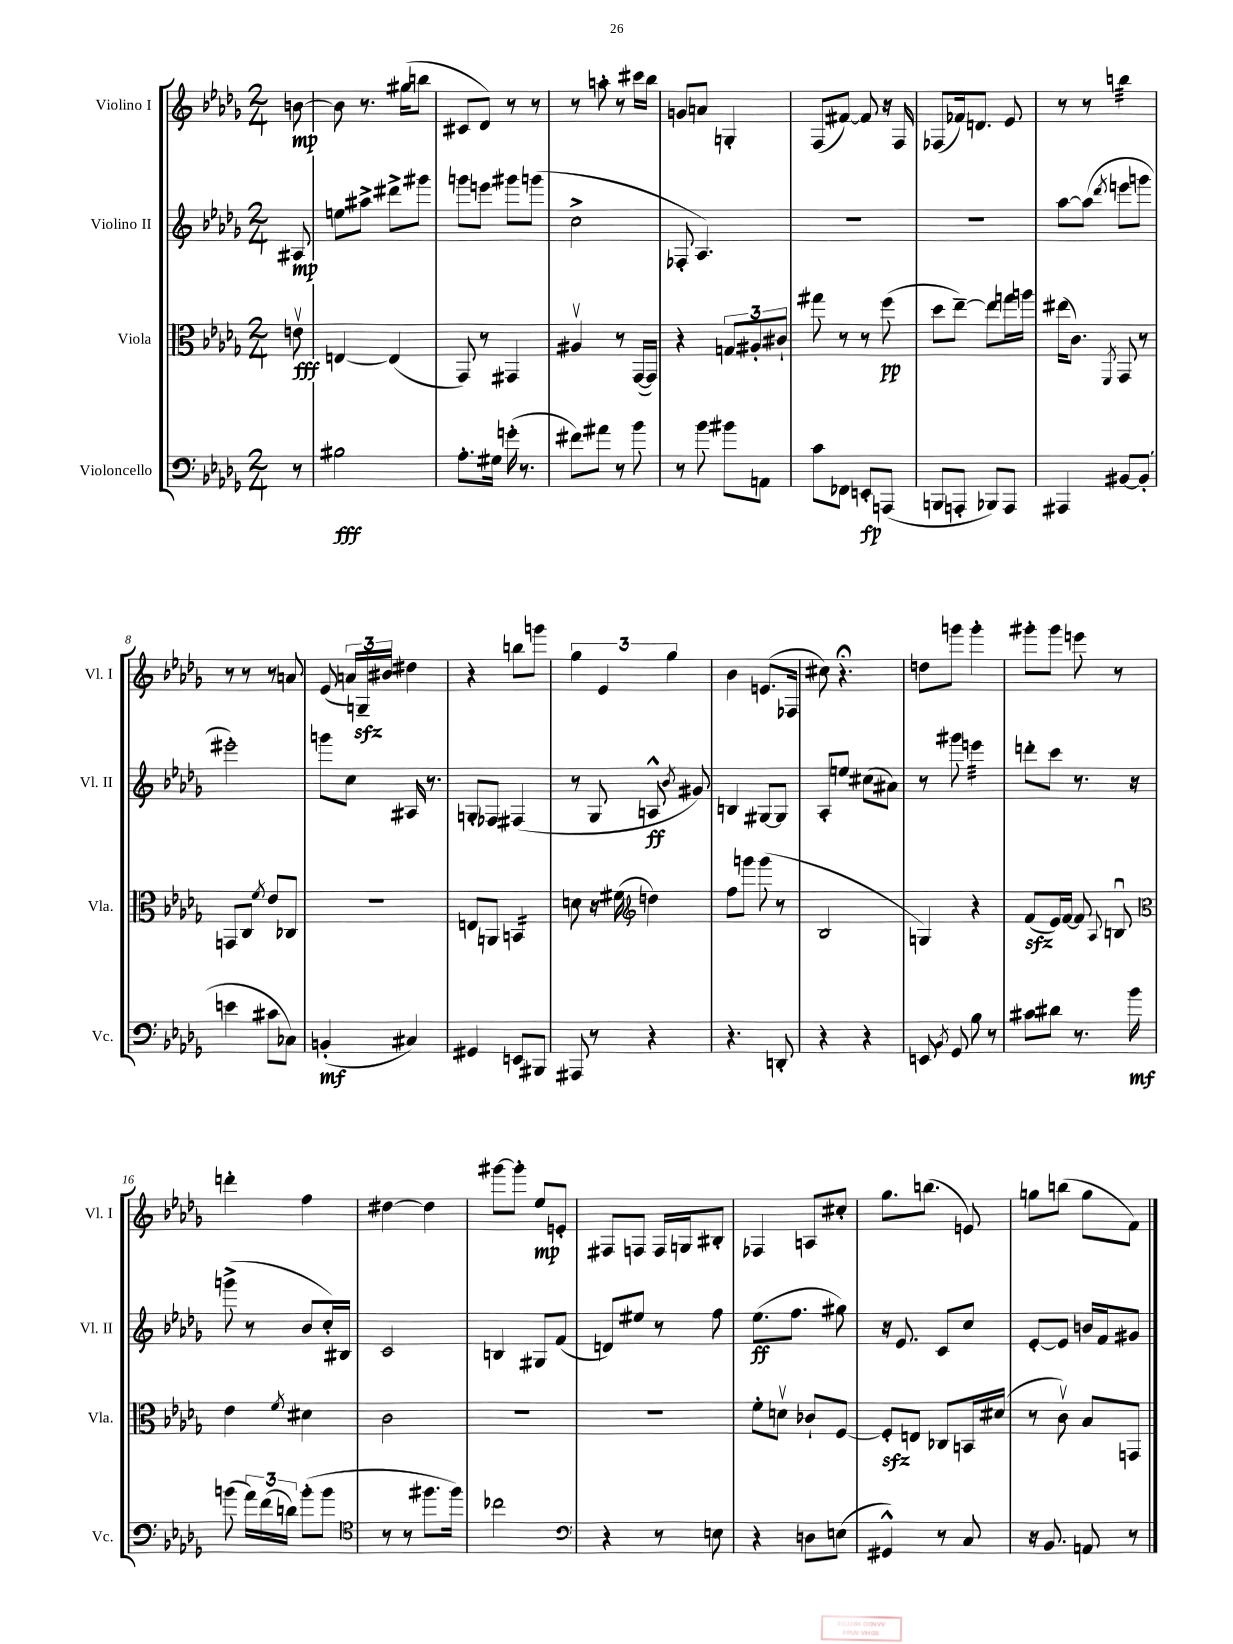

**kern	**dynam	**kern	**dynam	**kern	**dynam	**kern	**dynam
*part4	*part4	*part3	*part3	*part2	*part2	*part1	*part1
*staff4	*staff4	*staff3	*staff3	*staff2	*staff2	*staff1	*staff1
*I"Violoncello	*	*I"Viola	*	*I"Violino II	*	*I"Violino I	*
*I'Vc.	*	*I'Vla.	*	*I'Vl. II	*	*I'Vl. I	*
*clefF4	*	*clefC3	*	*clefG2	*	*clefG2	*
*k[b-e-a-d-g-]	*	*k[b-e-a-d-g-]	*	*k[b-e-a-d-g-]	*	*k[b-e-a-d-g-]	*
*M2/4	*	*M2/4	*	*M2/4	*	*M2/4	*
=	=	=	=	=	=	=	=
8r	.	8env\	fff	8A#X/	mp	[8bn\	mp
=1	=1	=1	=1	=1	=1	=1	=1
2B#X\	fff	[4En/	.	8een\L	.	8b\]	.
.	.	.	.	8aa#X^\J	.	8.r	.
.	.	(4E/]	.	8ddd#X^\L	.	.	.
.	.	.	.	.	.	(16gg#X\KL	.
.	.	.	.	8ggg#X\J	.	8bbn\J	.
=2	=2	=2	=2	=2	=2	=2	=2
8.A-'\L	.	8GG-/)	.	8gggn\L	.	8c#X/L	.
.	.	8r	.	8eeen\J	.	8d-/J)	.
16G#X\Jk	.	.	.	.	.	.	.
(16gn'\	.	4GG#X/	.	8ggg#X\L	.	8r	.
8.r	.	.	.	.	.	.	.
.	.	.	.	(8gggn\J	.	8r	.
=3	=3	=3	=3	=3	=3	=3	=3
8f#X\L)	.	4A#Xv/	.	2cc^\	.	8r	.
8a#X\J	.	.	.	.	.	8aan'\	.
8r	.	8r	.	.	.	8r	.
8b-\	.	([16GG-/LL	.	.	.	16ccc#X\LL	.
.	.	16GG-/JJ])	.	.	.	16bb-\JJ	.
=4	=4	=4	=4	=4	=4	=4	=4
8r	.	4r	.	8F-X'/	.	8gn/L	.
8b-\	.	.	.	4.A-/)	.	8an/J	.
8b#X\L	.	12Gn/L	.	.	.	4Gn'/	.
.	.	12A#X'/	.	.	.	.	.
8AAn\J	.	.	.	.	.	.	.
.	.	12c#X`/J	.	.	.	.	.
=5	=5	=5	=5	=5	=5	=5	=5
8c\L	.	8gg#X\	.	2r	.	(8F/L	.
8FF-X\J	.	8r	.	.	.	[8f#X/J)	.
8EEn'/L	fp	8r	.	.	.	8f#/]	.
(8AAAn/J	.	(8ff\	pp	.	.	16r	.
.	.	.	.	.	.	16F/	.
=6	=6	=6	=6	=6	=6	=6	=6
8BBBn/L	.	8dd-\L	.	2r	.	(8F-X/L	.
8AAAn'/J	.	[8ee-~\J)	.	.	.	16f-X/k)	.
.	.	.	.	.	.	8.dn/J	.
8BBB-X/L)	.	8ee-\L]	.	.	.	.	.
8AAA/J	.	16ggn\L	.	.	.	8e-/	.
.	.	16aan\JJ	.	.	.	.	.
=7	=7	=7	=7	=7	=7	=7	=7
4AAA#X/	.	(16ee#X\KL	.	[8aa-\L	.	8r	.
.	.	8.c\J)	.	.	.	.	.
.	.	.	.	(8aa-\J]	.	8r	.
.	.	8qFF/	.	8qddd-/	.	.	.
*	*	*	*	*	*	*tremolo	*
[8BB#X/L	.	8GG-/	.	8eeen\L	.	32bbn\LLL	.
.	.	.	.	.	.	32bbn\	.
.	.	.	.	.	.	32bbn\	.
.	.	.	.	.	.	32bbn\	.
(8BB#'/J]	.	8r	.	8gggn\J	.	32bbn\	.
.	.	.	.	.	.	32bbn\	.
.	.	.	.	.	.	32bbn\	.
.	.	.	.	.	.	32bbn\JJJ	.
*	*	*	*	*	*	*Xtremolo	*
!!LO:LB:g=z
=8	=8	=8	=8	=8	=8	=8	=8
4en\	.	8GGn/L	.	2eee#X'\)	.	8r	.
.	.	8C/J	.	.	.	8r	.
.	.	8qf/	.	.	.	.	.
8c#X\L	.	8e-/L	.	.	.	8r	.
8C-X\J)	.	8C-X/J	.	.	.	8an/	.
=9	=9	=9	=9	=9	=9	=9	=9
(4BBn'/	mf	2r	.	8gggn\L	.	(8e-/	.
.	.	.	.	8cc\J	.	24an/LL)	.
.	.	.	.	.	.	24Gnzz~/	.
.	.	.	.	.	.	24b#X/JJ	.
4C#X/)	.	.	.	16A#X/	.	4dd#X\	.
.	.	.	.	8.r	.	.	.
=10	=10	=10	=10	=10	=10	=10	=10
4GG#X/	.	8En/L	.	8Gn'/L	.	4r	.
.	.	8AAn/J	.	8F-X/J	.	.	.
*	*	*tremolo	*	*	*	*	*
8EEn/L	.	16BBn/LL	.	(4F#X/	.	8bbn\L	.
.	.	16BBn/	.	.	.	.	.
8BBB#X/J	.	16BBn/	.	.	.	8gggn\J	.
.	.	16BBn/JJ	.	.	.	.	.
*	*	*Xtremolo	*	*	*	*	*
=11	=11	=11	=11	=11	=11	=11	=11
8AAA#X/	.	8dn\	.	8r	.	6gg-\	.
8r	.	16r	.	8G-/	.	.	.
.	.	.	.	.	.	6e-/	.
.	.	(16f#X\	.	.	.	.	.
*	*	*clefG2	*	*	*	*	*
4r	.	4ddn\)	.	8An^^/	ff	.	.
.	.	.	.	.	.	6gg-\	.
.	.	.	.	8qb-/	.	.	.
.	.	.	.	8g#X/)	.	.	.
=12	=12	=12	=12	=12	=12	=12	=12
4.r	.	8ff\L	.	4Bn/	.	4b-\	.
.	.	8gggn\J	.	.	.	.	.
.	.	(8ggg\	.	[8G#X/L	.	(8.en/L	.
8DDn'/	.	8r	.	8G#/J]	.	.	.
.	.	.	.	.	.	16F-X/Jk	.
=13	=13	=13	=13	=13	=13	=13	=13
4r	.	2B-/	.	8A-'/L	.	8cc#X\)	.
.	.	.	.	8een/J	.	4.r;<	.
4r	.	.	.	(8cc#X\L	.	.	.
.	.	.	.	8a#X\J)	.	.	.
=14	=14	=14	=14	=14	=14	=14	=14
8EEn/	.	4Gn/)	.	8r	.	8ddn\L	.
8qBB-/	.	.	.	.	.	.	.
8GG-/	.	.	.	8ggg#X\	.	8gggn\J	.
*	*	*	*	*tremolo	*	*	*
8B-\	.	4r	.	32eeen\LLL	.	4ggg'\	.
.	.	.	.	32eeen\	.	.	.
.	.	.	.	32eeen\	.	.	.
.	.	.	.	32eeen\	.	.	.
8r	.	.	.	32eeen\	.	.	.
.	.	.	.	32eeen\	.	.	.
.	.	.	.	32eeen\	.	.	.
.	.	.	.	32eeen\JJJ	.	.	.
*	*	*	*	*Xtremolo	*	*	*
=15	=15	=15	=15	=15	=15	=15	=15
8c#X\L	.	(8fzz/L	.	8dddn'\L	.	8ggg#X'\L	.
8d#X\J	.	16e-/L)	.	8ccc\J	.	8ggg#\J	.
.	.	[16f/JJ	.	.	.	.	.
8.r	.	8f/]	.	8.r	.	8eeen\	.
.	.	8qqA-/	.	.	.	.	.
.	.	8Bnu/	.	.	.	8r	.
16b-\	mf	.	.	16r	.	.	.
!!LO:LB:g=z
=16	=16	=16	=16	=16	=16	=16	=16
*	*	*clefC3	*	*	*	*	*
(8bn\	.	4e-\	.	(8gggn^\	.	4dddn'\	.
24a-\LL)	.	.	.	8r	.	.	.
(24f\	.	.	.	.	.	.	.
24dn\JJ)	.	.	.	.	.	.	.
.	.	8qf/	.	.	.	.	.
(8b'\L	.	4d#X\	.	8b-/L	.	4ff\	.
8b\J	.	.	.	16cc'/L)	.	.	.
.	.	.	.	16B#X/JJ	.	.	.
=17	=17	=17	=17	=17	=17	=17	=17
*clefC4	*	*	*	*	*	*	*
8r	.	2c\	.	2c/	.	[4dd#X\	.
8r	.	.	.	.	.	.	.
8.ff#X\L	.	.	.	.	.	4dd#\]	.
16ff#\Jk)	.	.	.	.	.	.	.
=18	=18	=18	=18	=18	=18	=18	=18
2cc-X\	.	2r	.	4Bn/	.	[8ggg#X\L	.
.	.	.	.	.	.	8ggg#'\J]	.
.	.	.	.	8G#X/L	.	8ee-/L	mp
.	.	.	.	(8f/J	.	8en'/J	.
=19	=19	=19	=19	=19	=19	=19	=19
*clefF4	*	*	*	*	*	*	*
4r	.	2r	.	8dn/L)	.	8F#X/L	.
.	.	.	.	8ee#X/J	.	8Fn/J	.
8r	.	.	.	8r	.	16F/LL	.
.	.	.	.	.	.	16Gn/J	.
8En\	.	.	.	8ff\	.	8B#X'/J	.
=20	=20	=20	=20	=20	=20	=20	=20
4r	.	8f'\L	.	(8.ee-\L	ff	4F-X/	.
.	.	8dnv\J	.	.	.	.	.
.	.	.	.	8.ff\J	.	.	.
8Dn\L	.	8c-X`/L	.	.	.	8An/L	.
(8En\J	.	[8F/J	.	8gg#X\)	.	8cc#X'/J	.
=21	=21	=21	=21	=21	=21	=21	=21
4GG#X^^/)	.	8Fzz'/L]	.	16r	.	8.gg-\L	.
.	.	.	.	8.e-/	.	.	.
.	.	8En/J	.	.	.	.	.
.	.	.	.	.	.	(8.bbn\J	.
8r	.	8C-X/L	.	8c/L	.	.	.
8C/	.	16BBn/L	.	8cc/J	.	8en/)	.
.	.	(16d#X/JJ	.	.	.	.	.
=22	=22	=22	=22	=22	=22	=22	=22
16r	.	8r	.	[8e-'/L	.	8ggn\L	.
8.BB-/	.	.	.	.	.	.	.
.	.	8cv\)	.	8e-/J]	.	(8bbn\J	.
8AAn/	.	8B-/L	.	16bn/LL	.	8gg\L	.
.	.	.	.	16f/J	.	.	.
8r	.	8GGn/J	.	8g#X/J	.	8f\J)	.
==	==	==	==	==	==	==	==
*-	*-	*-	*-	*-	*-	*-	*-
